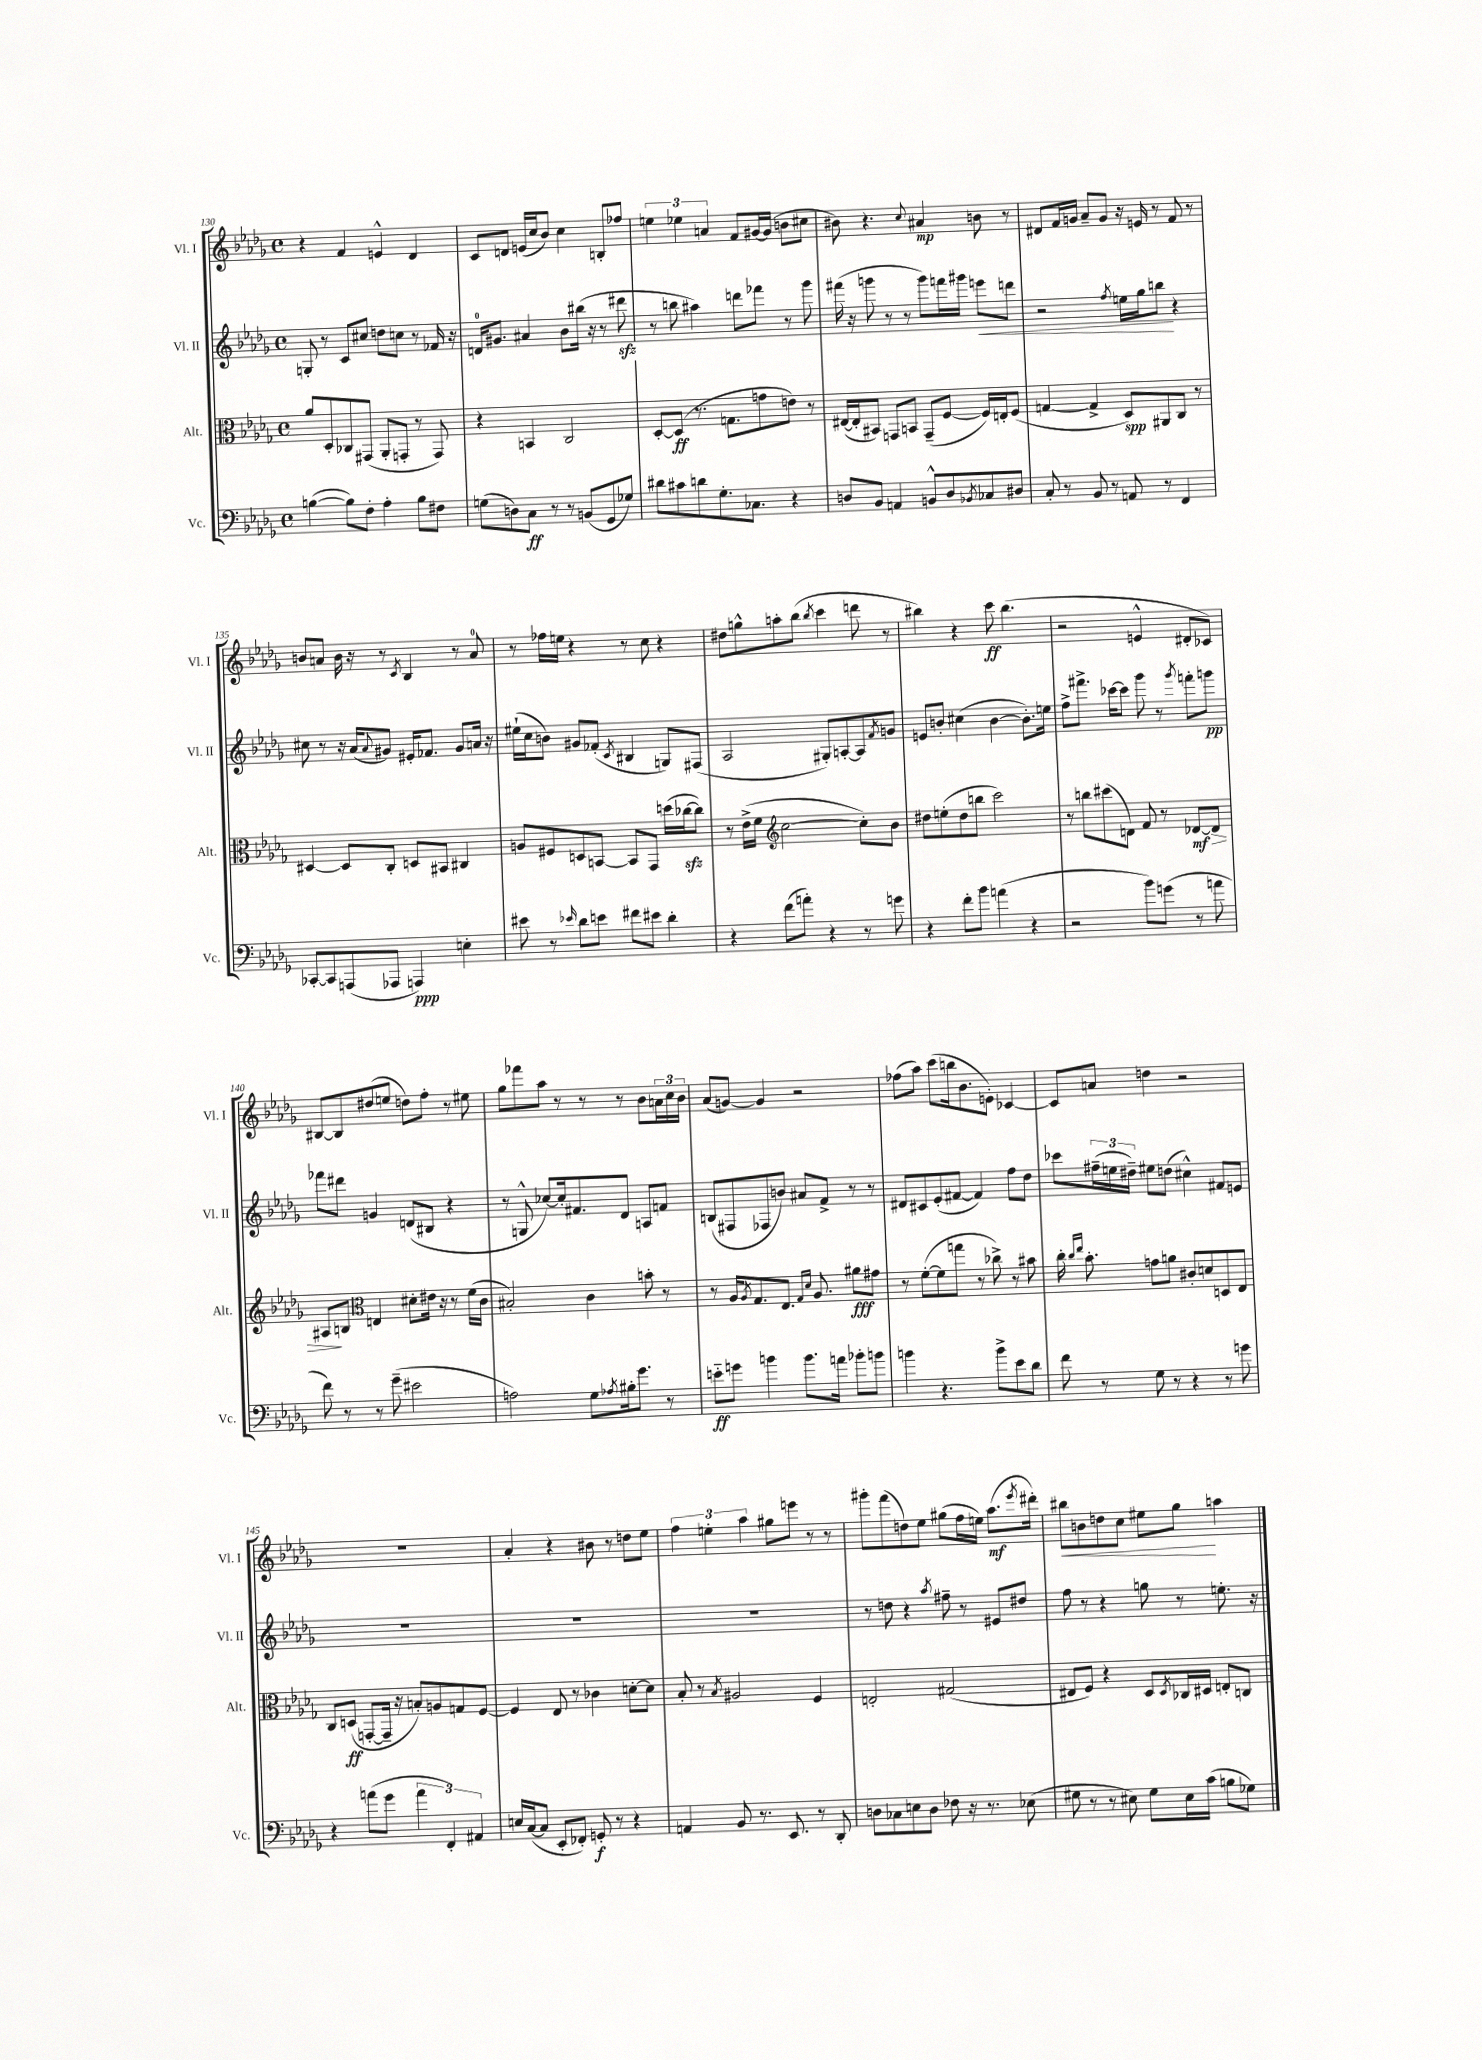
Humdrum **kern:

**kern	**dynam	**kern	**dynam	**kern	**dynam	**kern	**dynam
*part4	*part4	*part3	*part3	*part2	*part2	*part1	*part1
*staff4	*staff4	*staff3	*staff3	*staff2	*staff2	*staff1	*staff1
*I"Vc.	*	*I"Alt.	*	*I"Vl. II	*	*I"Vl. I	*
*I'Vc.	*	*I'Alt.	*	*I'Vl. II	*	*I'Vl. I	*
*clefF4	*	*clefC3	*	*clefG2	*	*clefG2	*
*k[b-e-a-d-g-]	*	*k[b-e-a-d-g-]	*	*k[b-e-a-d-g-]	*	*k[b-e-a-d-g-]	*
*M4/4	*	*M4/4	*	*M4/4	*	*M4/4	*
*met(c)	*	*met(c)	*	*met(c)	*	*met(c)	*
=130	=130	=130	=130	=130	=130	=130	=130
([4Bn\	.	8a-/L	.	8Gn'/	.	4r	.
.	.	8D-'/	.	8r	.	.	.
8B\L])	.	8C-X/	.	8c/L	.	4f/	.
8F'\J	.	(8GG#X/J	.	8cc#X/J	.	.	.
4A-'\	.	8AA-'/L	.	8ddn\L	.	4en^^/	.
.	.	8GGn'/J	.	8ccn\J	.	.	.
8B\L	.	8r	.	8r	.	4d-/	.
8F#X\J	.	8GG/)	.	16f-X/	.	.	.
.	.	.	.	16r	.	.	.
=131	=131	=131	=131	=131	=131	=131	=131
(8Gn\L	.	4r	.	16dn/KL	.	8c/L	.
.	.	.	.	8.g#X/J	.	.	.
8Dn\)	.	.	.	.	.	8dn/J	.
8C\J	ff	4BBn/	.	4a#X/	.	(16en/LL	.
.	.	.	.	.	.	16cc/J	.
8r	.	.	.	.	.	8b-/J)	.
8r	.	2C/	.	8b-\L	.	4cc\	.
(8BBn/L	.	.	.	(16bb#X\Jk	.	.	.
.	.	.	.	16r	.	.	.
8GG-/	.	.	.	8r	.	8Bn'/L	.
8G-X/J)	.	.	.	8ddd#Xzz\	.	8ff-X/J	.
=132	=132	=132	=132	=132	=132	=132	=132
8d#X\L	.	[8D-'/L	.	8r	.	6een\	.
8c#X\	.	(8D-/J]	ff	8bbn\	.	.	.
.	.	.	.	.	.	6ee-X\	.
8dn\	.	8.r	.	4aa#X\)	.	.	.
.	.	.	.	.	.	6an/	.
8.G-'\	.	.	.	.	.	.	.
.	.	8.Gn\L	.	.	.	.	.
.	.	.	.	8dddn\L	.	8f/L	.
8.C-X\J	.	.	.	.	.	.	.
.	.	8gn\	.	8fff-X\J	.	[16g#X/L	.
.	.	.	.	.	.	(16g#/JJ]	.
4r	.	8en\J)	.	8r	.	8bn\L	.
.	.	8r	.	8ggg-\	.	8cc#X\J	.
=133	=133	=133	=133	=133	=133	=133	=133
8Dn/L	.	([16E#X/LL	.	(16fff#X\	.	8b#X\)	.
.	.	16E#'/J]	.	16r	.	.	.
8BB-/J	.	8BB#X/J)	.	8gggn\	.	4.r	.
4AAn/	.	8GGn/L	.	8r	.	.	.
.	.	8BBn/J	.	8r	.	.	.
.	.	.	.	.	.	8qqcc/	.
8BBn^^/L	.	(8GG~/L	.	8ggg\L)	.	4a#X/	mp
8D/	.	[8F/J	.	16fffn\L	.	.	.
.	.	.	.	16ggg#X\JJ	.	.	.
8qBB-X/	.	.	.	.	.	.	.
!	!	!	!	!	!LO:HP:b	!	!
8C-X/	.	16F/LL])	.	8eeen\L	<	8bn\	.
.	.	16En'/J	.	.	.	.	.
8D#X/J	.	(8F/J	.	8dddn\J	.	8r	.
=134	=134	=134	=134	=134	=134	=134	=134
8C'/	.	[4Gn/	.	2r	.	8d#X/L	.
8r	.	.	.	.	.	16f/L	.
.	.	.	.	.	.	16gn/JJ	.
8BB-/	.	4G^/]	.	.	.	8a-~/L	.
8r	.	.	.	.	.	8g/J	.
.	.	.	.	8qff/	.	.	.
8AAn/	.	8D-/L)	spp	16een\LL	.	16r	.
.	.	.	.	16gg-\J	.	16en/	.
8r	.	8AA#X/	.	8bbn\J	.	8r	.
4FF/	.	8C/J	.	4r	[	8f/	.
.	.	8r	.	.	.	8r	.
!!LO:LB:g=z
=135	=135	=135	=135	=135	=135	=135	=135
[8CC-X'/L	.	[4D#X/	.	8cc#X\	.	8bn/L	.
8CC-/]	.	.	.	8r	.	8an/J	.
(8AAAn/	.	8D#/L]	.	16r	.	16b\	.
.	.	.	.	(16a-/KL	.	16r	.
.	.	.	.	8qqa-/	.	.	.
8AAA-X/J	.	8C'/J	.	8g#X/J)	.	8r	.
.	.	.	.	.	.	8qc/	.
4AAAn/)	ppp	8Dn/L	.	16e#X'/KL	.	4B-/	.
.	.	.	.	8.f-X/J	.	.	.
.	.	8BB#X/J	.	.	.	.	.
4En'\	.	4C#X/	.	8g#/L	.	8r	.
.	.	.	.	16an/Jk	.	8a/	.
.	.	.	.	16r	.	.	.
=136	=136	=136	=136	=136	=136	=136	=136
8e#X\	.	8An/L	.	(16ee#X`\LL	.	8r	.
.	.	.	.	16cc\J	.	.	.
8r	.	8F#X/	.	8bn\J)	.	16ff-X\LL	.
.	.	.	.	.	.	16een\JJ	.
16qqe-X/	.	.	.	.	.	.	.
8d-\L	.	8Dn/	.	8g#X/L	.	4r	.
8en\J	.	[8BBn/J	.	(8f-X'/J	.	.	.
.	.	.	.	8qc/	.	.	.
8f#X\L	.	8BB/L]	.	4B#X/	.	8r	.
8e#X\J	.	8GG-/J	.	.	.	8cc\	.
4d-'\	.	(16ddn\LL	.	8Gn/L)	.	4r	.
.	.	[16cc-Xzz\J	.	.	.	.	.
.	.	8cc-\J])	.	(8F#X/J	.	.	.
=137	=137	=137	=137	=137	=137	=137	=137
4r	.	8r	.	2A-/	.	8dd#X\L	.
.	.	(16e-^\LL	.	.	.	8ggn^^\	.
.	.	16f\JJ	.	.	.	.	.
*	*	*clefG2	*	*	*	*	*
(8f\L	.	[2cc\	.	.	.	8aan'\	.
8an'\J)	.	.	.	.	.	(8bb-\J	.
.	.	.	.	.	.	8qbb-/	.
4r	.	.	.	8G#X'/L)	.	4ccc\	.
.	.	.	.	[8An'/	.	.	.
8r	.	8cc'\L])	.	8A/]	.	8dddn\	.
.	.	.	.	8qf/	.	.	.
8gn\	.	8b-\J	.	8gn/J	.	8r	.
=138	=138	=138	=138	=138	=138	=138	=138
4r	.	8dd#X\L	.	8en/L	.	4bb#X\)	.
.	.	(8een'\	.	8bn'/J	.	.	.
8f'\L	.	8dd#\	.	(4cc#X\	.	4r	.
8b-\J	.	8bbn\J	.	.	.	.	.
(4an\	.	2ccc\)	.	[4b\	.	8ccc\	ff
.	.	.	.	.	.	(4.bb#\	.
4r	.	.	.	8.b'\L])	.	.	.
.	.	.	.	16een\Jk	.	.	.
=139	=139	=139	=139	=139	=139	=139	=139
2r	.	8r	.	8ff^\L	.	2r	.
.	.	8bbn\L	.	8.fff#X^\J	.	.	.
.	.	(8ccc#X\	.	.	.	.	.
.	.	.	.	[16ccc-X\KL	.	.	.
.	.	8dn\J)	.	8ccc-\J]	.	.	.
8b-\L)	.	8f/	.	8ggg-\	.	4en^^/	.
(8gn\J	.	8r	.	8r	.	.	.
.	.	.	.	8qggg-/	.	.	.
!	!	!	!LO:HP:b	!	!	!	!
8r	.	[8d-X/L	> mf	8fffn'\L	.	8d#X'/L	.
8an\	.	8d-/J]	.	8gggn\J	pp	8c-X/J)	.
!!LO:LB:g=z
=140	=140	=140	=140	=140	=140	=140	=140
8f\)	.	8A#X/L	.	8fff-X\L	.	[8B#X/L	.
8r	.	8Bn/J	]	8ddd#X\J	.	8B#/]	.
*	*	*clefC3	*	*	*	*	*
8r	.	4En/	.	4gn/	.	(8dd#X/	.
(8g-~\	.	.	.	.	.	8een/J	.
2e#X\	.	8d#X'\L	.	(8dn/L	.	8ddn\L)	.
.	.	16e#X\Jk	.	8B#X/J	.	8ff'\J	.
.	.	16r	.	.	.	.	.
.	.	8r	.	4r	.	8r	.
.	.	(16f\LL	.	.	.	8ee#X\	.
.	.	16c\JJ	.	.	.	.	.
=141	=141	=141	=141	=141	=141	=141	=141
2An\)	.	2B#X'/)	.	8r	.	8gg-\L	.
.	.	.	.	8Gn^^/	.	8fff-X\	.
.	.	.	.	[8cc-X/L)	.	8aa-\J	.
.	.	.	.	16cc-'/k]	.	8r	.
.	.	.	.	8.f#X/	.	.	.
8G-\L	.	4c\	.	.	.	8r	.
8qA-X/	.	.	.	.	.	.	.
16B#X'\k	.	.	.	8d-/J	.	8r	.
8.g-\J	.	.	.	.	.	.	.
.	.	8bn'\	.	8An/L	.	8b-\L	.
8r	.	8r	.	8fn/J	.	24an\L	.
.	.	.	.	.	.	24cc\	.
.	.	.	.	.	.	24b-\JJ	.
=142	=142	=142	=142	=142	=142	=142	=142
8en\L	ff	8r	.	(8Bn/L	.	(8a-/L	.
8gn\J	.	16A-/KL	.	8F#X/	.	[8gn/J)	.
.	.	8qA-/	.	.	.	.	.
.	.	8.G-/	.	.	.	.	.
4bn\	.	.	.	8F-X/	.	4g/]	.
.	.	8.E-/J	.	8bn/J)	.	.	.
8.b\L	.	.	.	8a#X/L	.	2r	.
.	.	16qqG-/LL	.	.	.	.	.
.	.	16qqd-/JJ	.	.	.	.	.
.	.	8.A-/	.	.	.	.	.
.	.	.	.	8f^/J	.	.	.
16an\Jk	.	.	.	.	.	.	.
8b-X'\L	.	8a#X\L	fff	8r	.	.	.
8bn\J	.	8g#X\J	.	8r	.	.	.
=143	=143	=143	=143	=143	=143	=143	=143
4bn\	.	8r	.	8d#X/L	.	(8ff-X\L	.
.	.	([8f'\L	.	8c#X/	.	8aa-\J)	.
4.r	.	8f\]	.	(8e-'/	.	(8ccc\L	.
.	.	8ggn\J	.	[8f#X/J	.	16bbn\k	.
.	.	.	.	.	.	8.b-\	.
.	.	8r	.	4f#/])	.	.	.
8b^\L	.	8cc-X^\)	.	.	.	8en'\J)	.
8e-\	.	8r	.	8ff\L	.	[4c-X/	.
8d-\J	.	8b#X\	.	8dd-\J	.	.	.
=144	=144	=144	=144	=144	=144	=144	=144
8f\	.	16cc'\	.	8ccc-X\L	.	8c-/L]	.
.	.	16qqcc/LL	.	.	.	.	.
.	.	16qqee-/JJ	.	.	.	.	.
.	.	8.b-'\	.	.	.	.	.
8r	.	.	.	(24ff#X~\L	.	8an/J	.
.	.	.	.	24een\	.	.	.
.	.	.	.	24dd#X~\JJ)	.	.	.
8G-\	.	8gn\L	.	8ee#X\L	.	4ddn\	.
8r	.	8an\J	.	(8ddn\J	.	.	.
4r	.	8c#X'/L	.	4cc#X^^\)	.	2r	.
.	.	8dn/	.	.	.	.	.
8r	.	8Dn/	.	8f#X/L	.	.	.
8gn\	.	8E-/J	.	8en/J	.	.	.
!!LO:LB:g=z
=145	=145	=145	=145	=145	=145	=145	=145
4r	.	8C/L	.	1r	.	1r	.
.	.	(8Dn/J	ff	.	.	.	.
(8an\L	.	[8GGn'/L	.	.	.	.	.
8g-\J	.	16GG~/Jk]	.	.	.	.	.
.	.	16r	.	.	.	.	.
6a\	.	8Bn'/L)	.	.	.	.	.
.	.	8An/	.	.	.	.	.
6FF'/)	.	.	.	.	.	.	.
.	.	8Gn/	.	.	.	.	.
6AA#X/	.	.	.	.	.	.	.
.	.	[8F/J	.	.	.	.	.
=146	=146	=146	=146	=146	=146	=146	=146
16En/LL	.	4F/]	.	1r	.	4a-'/	.
([16C/J	.	.	.	.	.	.	.
8C/J]	.	.	.	.	.	.	.
8EE-'/L	.	8E-/	.	.	.	4r	.
8FF-X'/J)	.	8r	.	.	.	.	.
8GGn'/	f	4c-X\	.	.	.	8b#X\	.
8r	.	.	.	.	.	8r	.
4r	.	[8dn'\L	.	.	.	8ddn\L	.
.	.	8d\J]	.	.	.	8ee-\J	.
=147	=147	=147	=147	=147	=147	=147	=147
4AAn/	.	8B-'/	.	1r	.	6ff\	.
.	.	8r	.	.	.	.	.
.	.	.	.	.	.	6een'\	.
.	.	8qB-/	.	.	.	.	.
8BB-/	.	2A#X/	.	.	.	.	.
.	.	.	.	.	.	6aa-\	.
8.r	.	.	.	.	.	.	.
.	.	.	.	.	.	8gg#X\L	.
8.EE-/	.	.	.	.	.	.	.
.	.	.	.	.	.	8eeen\J	.
8r	.	4F/	.	.	.	8r	.
8DD-'/	.	.	.	.	.	8r	.
=148	=148	=148	=148	=148	=148	=148	=148
8Dn\L	.	2En'/	.	8r	.	8ggg#X'\L	.
8C-X\	.	.	.	8ddn\	.	(8fff\	.
8En\	.	.	.	4r	.	8ddn\)	.
8D\J	.	.	.	.	.	8ee-\J	.
.	.	.	.	8qaa-/	.	.	.
8F-X\	.	(2G#X/	.	8ff#X~\	.	(8gg#X\L	.
16r	.	.	.	8r	.	16ff\L	.
8.r	.	.	.	.	.	16een\JJ)	.
.	.	.	.	8e#X/L	.	(8.aa-\L	mf
(8E-X\	.	.	.	8dd#X/J	.	.	.
.	.	.	.	.	.	8qeee-/	.
.	.	.	.	.	.	16ddd#X'\Jk)	.
=149	=149	=149	=149	=149	=149	=149	=149
!	!	!	!	!	!	!	!LO:HP:b
8G#X\	.	8E#X/L	.	8ff\	.	8bb#X\L	<
8r	.	8F/J)	.	8r	.	8bn\	.
8r	.	4r	.	4r	.	8ddn\	.
8E#X\)	.	.	.	.	.	8cc\J	.
8G#\L	.	8D-/L	.	8ggn\	.	8ee#X\L	.
.	.	8qD-/	.	.	.	.	.
16E#\L	.	16C-X/L	.	8r	.	8gg-\J	.
(16c\JJ	.	16D#X/JJ	.	.	.	.	.
8Bn\L	.	8En'/L	.	8.een'\	.	4aan\	[
8G-X\J)	.	8Cn/J	.	.	.	.	.
.	.	.	.	16r	.	.	.
==	==	==	==	==	==	==	==
*-	*-	*-	*-	*-	*-	*-	*-
